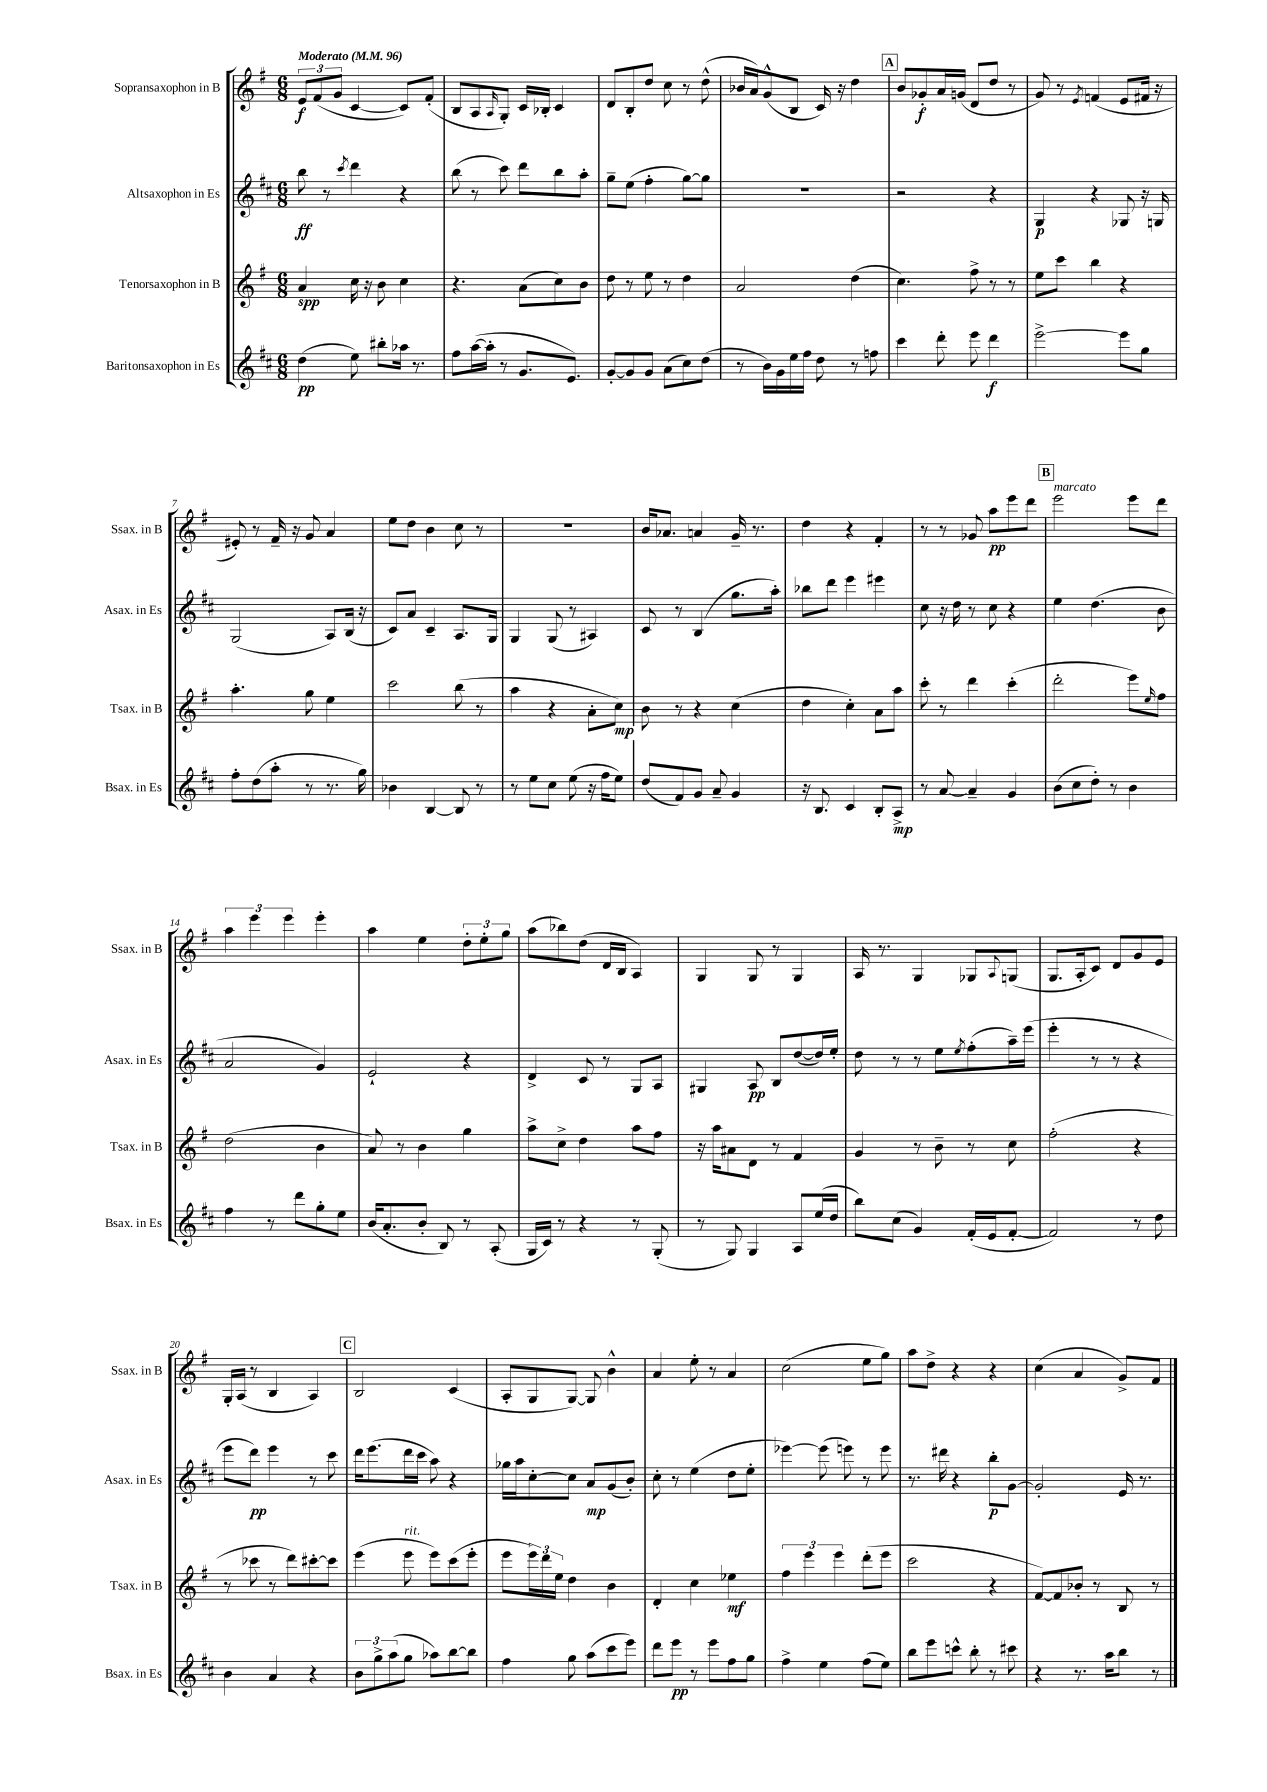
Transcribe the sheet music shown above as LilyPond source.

<<
\new StaffGroup <<
\new Staff = "s0" \with { instrumentName = "Sopransaxophon in B" shortInstrumentName = "Ssax. in B" } {
    \clef treble \key g \major \numericTimeSignature \time 6/8 \tempo "Moderato" 4 = 96
    \tuplet 3/2 { e'8\f fis'8( g'8 } c'4~ c'8) fis'8-.( |
    b8 a8 \grace { a16 } g8-.) c'16 bes16-. c'4 |
    d'8 b8-. d''8 c''8 r8 d''8-^( |
    bes'16 a'16) g'8-^( b8 c'16) r16 d''4 |
    \mark \markup { \box "A" } b'8 ges'8-.\f a'16 g'16( d'8 d''8 r8 |
    g'8) r8 \acciaccatura { e'8 } f'4( e'8 fis'16 r16 |
    eis'8-.) r8 fis'16-- r16 g'8 a'4 |
    e''8 d''8 b'4 c''8 r8 |
    R2. |
    b'16 aes'8. a'4 g'16-- r8. |
    d''4 r4 fis'4-. |
    r8 r8 ges'8 a''8\pp e'''8 d'''8 |
    \mark \markup { \box "B" } e'''2^\markup { \italic "marcato" } e'''8 d'''8 |
    \tuplet 3/2 { a''4 e'''4 e'''4 } e'''4-. |
    a''4 e''4 \tuplet 3/2 { d''8-. e''8-. g''8 } |
    a''8( bes''8) d''8( d'16 b16 a4) |
    g4 g8 r8 g4 |
    a16 r8. g4 ges8 \appoggiatura { a8 } g8( |
    g8. a16-. c'8) d'8 g'8 e'8 |
    g16-. a16( r8 b4 a4) |
    \mark \markup { \box "C" } b2 c'4( |
    a8-. g8 g8~) g8 b'4-^ |
    a'4 e''8-. r8 a'4 |
    c''2( e''8 g''8) |
    a''8 d''8-> r4 r4 |
    c''4( a'4 g'8->) fis'8 \bar "|." |
}
\new Staff = "s1" \with { instrumentName = "Altsaxophon in Es" shortInstrumentName = "Asax. in Es" } {
    \clef treble \key d \major \numericTimeSignature \time 6/8
    b''8\ff r8 \acciaccatura { cis'''8 } d'''4 r4 |
    b''8( r8 cis'''8) d'''8 b''8 a''8-. |
    g''8-- e''8( fis''4-. g''8~) g''8 |
    R2. |
    \mark \markup { \box "A" } r2 r4 |
    g4\p r4 ges8 r16 g16 |
    g2( a8) b16( r16 |
    cis'8) a'8 cis'4-- a8. g16 |
    g4 g8( r8 ais4) |
    cis'8 r8 b4( g''8. a''16-.) |
    bes''8 d'''8 e'''4 eis'''4 |
    cis''8 r16 d''16 r8 cis''8 r4 |
    \mark \markup { \box "B" } e''4 d''4.( b'8 |
    a'2 g'4) |
    e'2-! r4 |
    d'4-> cis'8 r8 g8 a8 |
    gis4 a8\pp b8 d''8~( d''16) e''16-. |
    d''8 r8 r8 e''8 \acciaccatura { e''8 } fis''8-.( a''16--) e'''16( |
    e'''4-. r8 r8 r4 |
    e'''8 d'''8\pp) e'''4 r8 cis'''8 |
    \mark \markup { \box "C" } d'''16 e'''8.( d'''16 cis'''16 a''8) r4 |
    ges''16 a''16 cis''8~-. cis''8 a'8\mp g'8( b'8-.) |
    cis''8-. r8 e''4( d''8 e''8-. |
    ees'''4~) ees'''8( e'''8) r8 e'''8 |
    r8. dis'''16 r4 b''8-.\p g'8~ |
    g'2-. e'16 r8. \bar "|." |
}
\new Staff = "s2" \with { instrumentName = "Tenorsaxophon in B" shortInstrumentName = "Tsax. in B" } {
    \clef treble \key g \major \numericTimeSignature \time 6/8
    a'4\spp c''16 r16 b'8 c''4 |
    r4. a'8( c''8) b'8 |
    d''8 r8 e''8 r8 d''4 |
    a'2 d''4( |
    \mark \markup { \box "A" } c''4.) fis''8-> r8 r8 |
    e''8 c'''8 b''4 r4 |
    a''4.-. g''8 e''4 |
    c'''2 b''8( r8 |
    a''4 r4 a'8-. c''8\mp) |
    b'8 r8 r4 c''4( |
    d''4 c''4-.) a'8 a''8 |
    c'''8-. r8 d'''4 c'''4-.( |
    \mark \markup { \box "B" } d'''2-. e'''8) \grace { e''16 } fis''8 |
    d''2( b'4 |
    a'8) r8 b'4 g''4 |
    a''8-> c''8-> d''4 a''8 fis''8 |
    r16 a''16 ais'8 d'8 r8 fis'4 |
    g'4 r8 b'8-- r8 c''8 |
    fis''2-.( r4 |
    r8 ces'''8 r8 d'''8) cis'''8~-. cis'''8 |
    \mark \markup { \box "C" } e'''4( e'''8^\markup { \italic "rit." } e'''8) c'''8( e'''8-. |
    e'''8 \tuplet 3/2 { e'''16) d'''16 e''16 } d''4 b'4 |
    d'4-. c''4 ees''4\mf |
    \tuplet 3/2 { fis''4 e'''4 e'''4 } d'''8-.( e'''8 |
    c'''2 r4 |
    fis'8~) fis'8 bes'8-. r8 b8 r8 \bar "|." |
}
\new Staff = "s3" \with { instrumentName = "Baritonsaxophon in Es" shortInstrumentName = "Bsax. in Es" } {
    \clef treble \key d \major \numericTimeSignature \time 6/8
    d''4\pp( e''8) bis''8-. aes''16 r8. |
    fis''8 a''16~( a''16-. r8 g'8. e'8.) |
    g'8~-. g'8 g'8 a'8( cis''8) d''8( |
    r8 b'16) g'16 e''16 fis''16 d''8 r8 f''8 |
    \mark \markup { \box "A" } cis'''4 d'''8-. e'''8 d'''4\f |
    e'''2~-> e'''8 g''8 |
    fis''8-. d''8( a''8-. r8 r8. g''16) |
    bes'4 b4~ b8 r8 |
    r8 e''8 cis''8 e''8( r16 fis''16 e''8) |
    d''8( fis'8) g'8 a'8-- g'4 |
    r16 b8. cis'4 b8-. a8->\mp |
    r8 a'8~ a'4-- g'4 |
    \mark \markup { \box "B" } b'8( cis''8 d''8-.) r8 b'4 |
    fis''4 r8 d'''8 g''8-. e''8 |
    b'16( a'8.-. b'8-. b8) r8 a8-.( |
    g16 cis'16) r8 r4 r8 g8-.( |
    r8 g8) g4 a8 e''16( d''16 |
    b''8) cis''8( g'4) fis'16-.( e'16 fis'8~-. |
    fis'2) r8 d''8 |
    b'4 a'4 r4 |
    \mark \markup { \box "C" } \tuplet 3/2 { b'8 g''8-> a''8( } g''8 aes''8) b''8~ b''8 |
    fis''4 g''8 a''8( cis'''8 e'''8) |
    d'''8 e'''8\pp r8 e'''8 fis''8 g''8 |
    fis''4-> e''4 fis''8( e''8) |
    b''8 e'''8 c'''8-^ b''8-. r8 cis'''8 |
    r4 r8. a''16 b''8 r8 \bar "|." |
}
>>
>>
